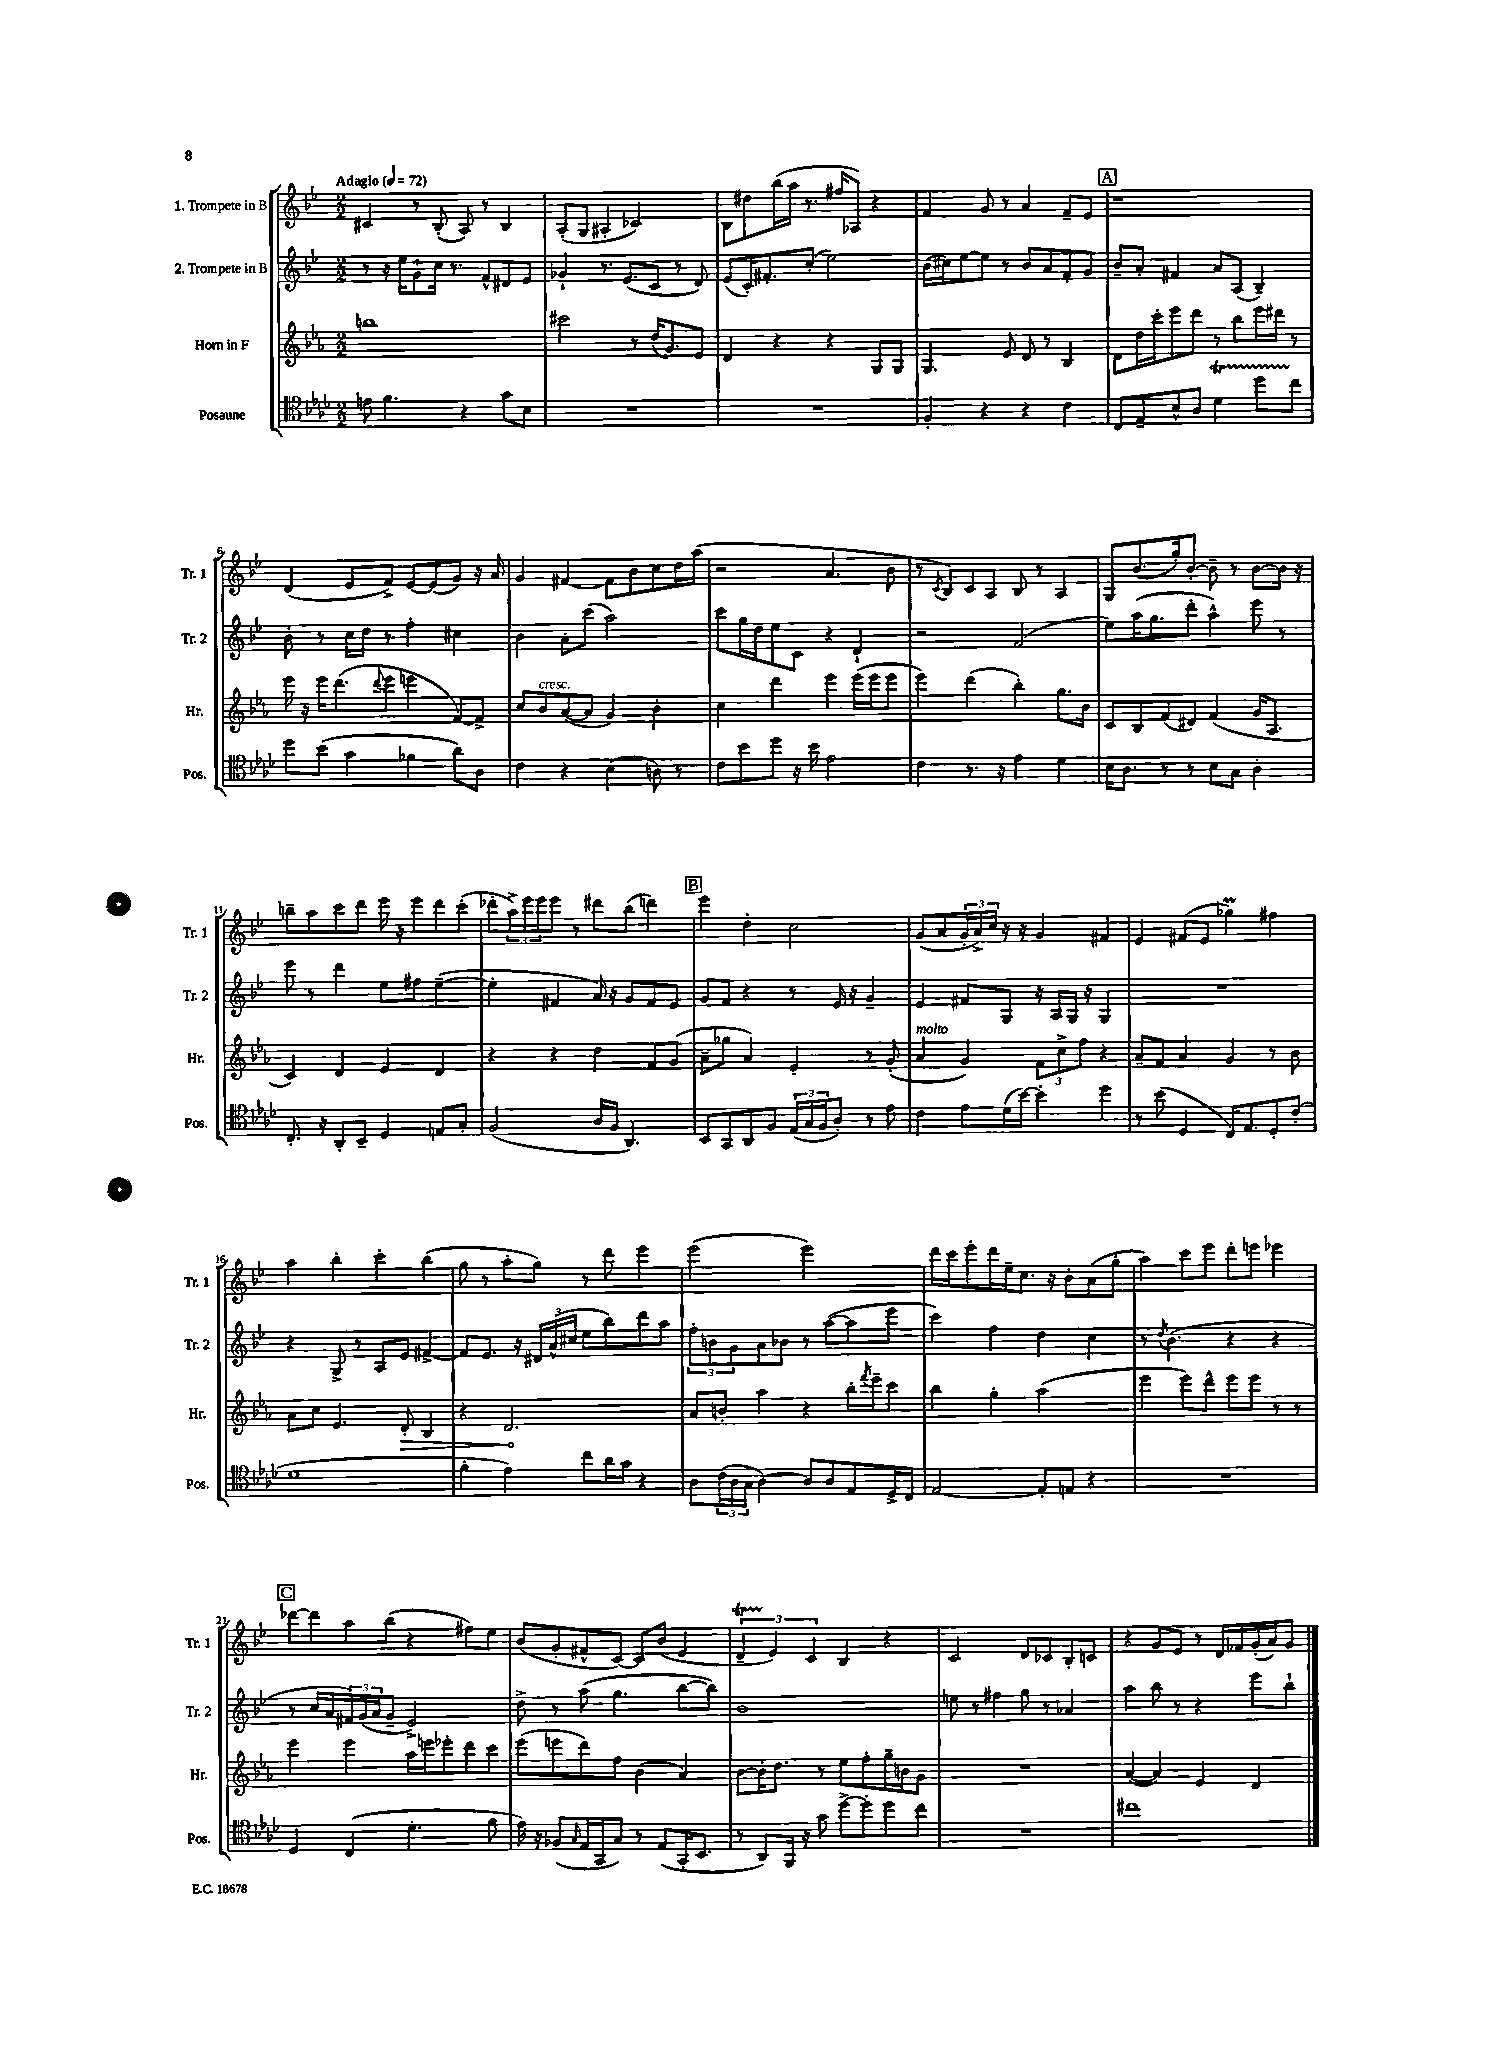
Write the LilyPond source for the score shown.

<<
\new StaffGroup <<
\new Staff = "s0" \with { instrumentName = "1. Trompete in B" shortInstrumentName = "Tr. 1" } {
    \clef treble \key bes \major \numericTimeSignature \time 2/2 \tempo "Adagio" 4 = 72
    cis'4 r8 bes8-.( a8) r8 bes4 |
    a8-.( g8 ais4-. ces'2) |
    bes8 dis''8 bes''16( a''16 r8. fis''16 aes8) r4 |
    f'4 g'8 r8 a'4 f'8-- ees'8 |
    \mark \markup { \box "A" } r1 |
    d'4( ees'8 f'8->) ees'8~ ees'8( g'8) r16 a'16 |
    g'4 fis'4~ fis'8 bes'8 c''8 d''16 a''16( |
    r2 a'4. bes'8 |
    r8 \acciaccatura { c'8 } bes8) c'8 a8 bes8 r8 a4 |
    g8 bes'8.( g''16-.) bes'8~-. bes'8-- r8 bes'8~ bes'16 r16 |
    b''8-- a''8 c'''8 d'''8 ees'''16 r16 ees'''8 d'''8 c'''8-.( |
    des'''8-. \tuplet 3/2 { a''16->) ees'''16 ees'''16 } ees'''8 r8 dis'''8 bes''8( d'''4) |
    \mark \markup { \box "B" } ees'''4 d''4-. c''2 |
    g'8( a'8 \tuplet 3/2 { g'16-. a'16->) c''16 } r16 r16 g'4 fis'4 |
    ees'4 fis'8( ees'8 ges''4\prall) fis''4 |
    a''4 bes''4-. c'''4-. bes''4( |
    g''8 r8 a''8-. g''8) r8 d'''8 ees'''4 |
    ees'''2( ees'''2) |
    d'''16 c'''16 ees'''8-. d'''16 ees''16-- c''8. r16 bes'8-. a'8( g''8-. |
    a''4) c'''8 ees'''8 d'''8-. e'''8 ees'''4 |
    \mark \markup { \box "C" } des'''8~ des'''8 a''8 bes''8( r4 fis''8) ees''8 |
    bes'8( g'8-. fis'8-^ c'8~) c'8 bes'8( ees'4 |
    \tuplet 3/2 { d'4--\startTrillSpan ees'4\stopTrillSpan) c'4 } bes4 r4 |
    c'2 d'8 ces'8 bes8-. c'8 |
    r4 g'8 ees'8 r8 d'16 fes'16 g'16-.( a'16) g'8 \bar "|." |
}
\new Staff = "s1" \with { instrumentName = "2. Trompete in B" shortInstrumentName = "Tr. 2" } {
    \clef treble \key bes \major \numericTimeSignature \time 2/2
    r8 r16 ees''16 g'8-! c''16 r8. f'8-^ dis'8 ees'8 |
    ges'4-! r8. ees'8.( c'8 r8 d'8) |
    ees'8( c'16-.) fis'8.-. c''8-.( ees''2) |
    bes'16( cis''16) ees''8~ ees''8 r8 bes'8 a'8 f'8-. g'8 |
    \mark \markup { \box "A" } bes'8-- a'8-. fis'4 a'8 a8( bes4--) |
    bes'8-. r8 c''16 d''16 r8 f''4-. cis''4 |
    bes'4 a'8-. c'''8( a''2) |
    c'''8 g''16 d''16 ees''8 c'8 r4 d'4-! |
    r2 f'2( |
    ees''8) a''16( g''8. d'''8-. a''4-^) ees'''8 r8 |
    ees'''8 r8 d'''4 ees''8 fis''8 ees''4~--( |
    ees''4-. fis'4 a'16) r16 g'8 fis'8 ees'8 |
    \mark \markup { \box "B" } g'8 f'8 r4 r8 ees'16 r16 g'4-- |
    ees'4 fis'8 g8 r16 a16 g16 r16 g4 |
    R1 |
    r4 g8-> r8 a8 ees'8 fis'4~-> |
    fis'8 ees'8. r16 \tuplet 3/2 { dis'16 a'16-^( cis''16 } ees''8 bes''8) d'''8 a''8 |
    \tuplet 3/2 { f''8-. b'8 g'8 } a'8 bes'8 r8 a''8~( a''8 ees'''8 |
    c'''4) f''4 d''4 c''4 |
    r8 \acciaccatura { d''8 } bes'4.( r4 r4 |
    \mark \markup { \box "C" } r8 c''16 a'16 \tuplet 3/2 { fis'16) g'16( a'16 } g'8-- ees'2->) |
    d''8-> r8 a''8( g''4. bes''8~ bes''8) |
    bes'1 |
    e''8 r8 fis''4 g''8 r8 aes'4 |
    a''4 bes''8 r8 r4 ees'''8 bes''8-! \bar "|." |
}
\new Staff = "s2" \with { instrumentName = "Horn in F" shortInstrumentName = "Hr." } {
    \clef treble \key ees \major \numericTimeSignature \time 2/2
    b''1 |
    cis'''2 r8 d''16( g'8.) ees'8 |
    d'4 r4 r4 g8 g8 |
    g4. ees'8 d'8 r8 bes4 |
    \mark \markup { \box "A" } d'8 d''16 c'''16-. ees'''8 d'''8 r8 bes''8 ees'''16 dis'''16 r8 |
    ees'''16 r16 ees'''16 d'''8.( \appoggiatura { d'''8 } ees'''8 e'''4 f'8~) f'8-> |
    c''8 bes'8^\markup { \italic "cresc." } aes'8~( aes'8 g'4) bes'4-. |
    c''4 d'''4 ees'''4 ees'''16( ees'''16 ees'''8 |
    ees'''4) d'''4( bes''4-.) g''8. bes'16 |
    c'8 bes8 f'8( dis'8) f'4( g'16 aes8. |
    c'4) d'4 ees'4 d'4 |
    r4 r4 d''4 f'8 g'8( |
    \mark \markup { \box "B" } aes'8-- ges''8 aes'4) ees'4-. r8 g'8-.( |
    aes'4^\markup { \italic "molto" } g'4) \tuplet 3/2 { f'8 c''8-> f''8 } r4 |
    aes'8-- f'8 aes'4 g'4 r8 bes'8 |
    aes'8 c''8 ees'4. \once \override Hairpin.circled-tip = ##t d'8-.\> bes4 |
    r4 d'2.\! |
    aes'8 b'8-. aes''4 r4 bes''16-. \acciaccatura { f'''8 } ees'''16-- c'''8 |
    bes''4 g''4-. aes''2( |
    ees'''4 ees'''8) d'''8-^ ees'''8 ees'''8 r8 r8 |
    \mark \markup { \box "C" } ees'''4 ees'''4 aes''16 e'''16 ees'''8-. d'''8 c'''8 |
    ees'''8( e'''8 d'''8) f''8 bes'4( aes'4) |
    bes'8~ bes'16-. d''8. r8 ees''8 f''8-. g''16-- b'16 g'8 |
    R1 |
    aes'4~( aes'4) ees'4 d'4 \bar "|." |
}
\new Staff = "s3" \with { instrumentName = "Posaune" shortInstrumentName = "Pos." } {
    \clef tenor \key aes \major \numericTimeSignature \time 2/2
    e'8 f'4. r4 g'8 bes8 |
    R1 |
    R1 |
    f4-. r4 r4 c'4 |
    \mark \markup { \box "A" } c8 ees8-- bes8-^ aes8 des'4\startTrillSpan des''8 c''8\stopTrillSpan |
    des''8 bes'8( g'4 fes'4 aes'8) aes8 |
    c'4 r4 bes4( a8) r8 |
    c'8 bes'8 des''8 r16 bes'16 ees'2 |
    c'4 r8. r16 ees'4 des'4 |
    bes16 aes8. r8 r8 bes8 g8 aes4-. |
    c8.-. r16 aes,8-. bes,8-- des4 e8 g8-. |
    f2( aes16 f16 aes,4.) |
    \mark \markup { \box "B" } bes,8 g,8 aes,8 f8 \tuplet 3/2 { ees16( g16 f16 } aes8-.) r8 ees'8 |
    c'4 ees'8 des'16( bes'16~) bes'4-. des''4 |
    r8 bes'8( des4 c16) ees8. des8-. c'8-.( |
    des'1 |
    f'4-. ees'4) c''8 aes'16 g'16 r4 |
    aes8 \tuplet 3/2 { c'16( aes16 g16 } aes4~) aes8 aes8 ees8 des16-> c16 |
    ees2~ ees8-. e8 r4 |
    R1 |
    \mark \markup { \box "C" } des4 c4( des'4.-. f'8 |
    ees'16) r16 fes8( \grace { g16 } ees16 g,16 g8) r8 ees8( g,16-. bes,8. |
    r8 aes,8) f,16 r16 g'8 des''8~-> des''8-. des''8 c''8 |
    R1 |
    cis''1 \bar "|." |
}
>>
>>
